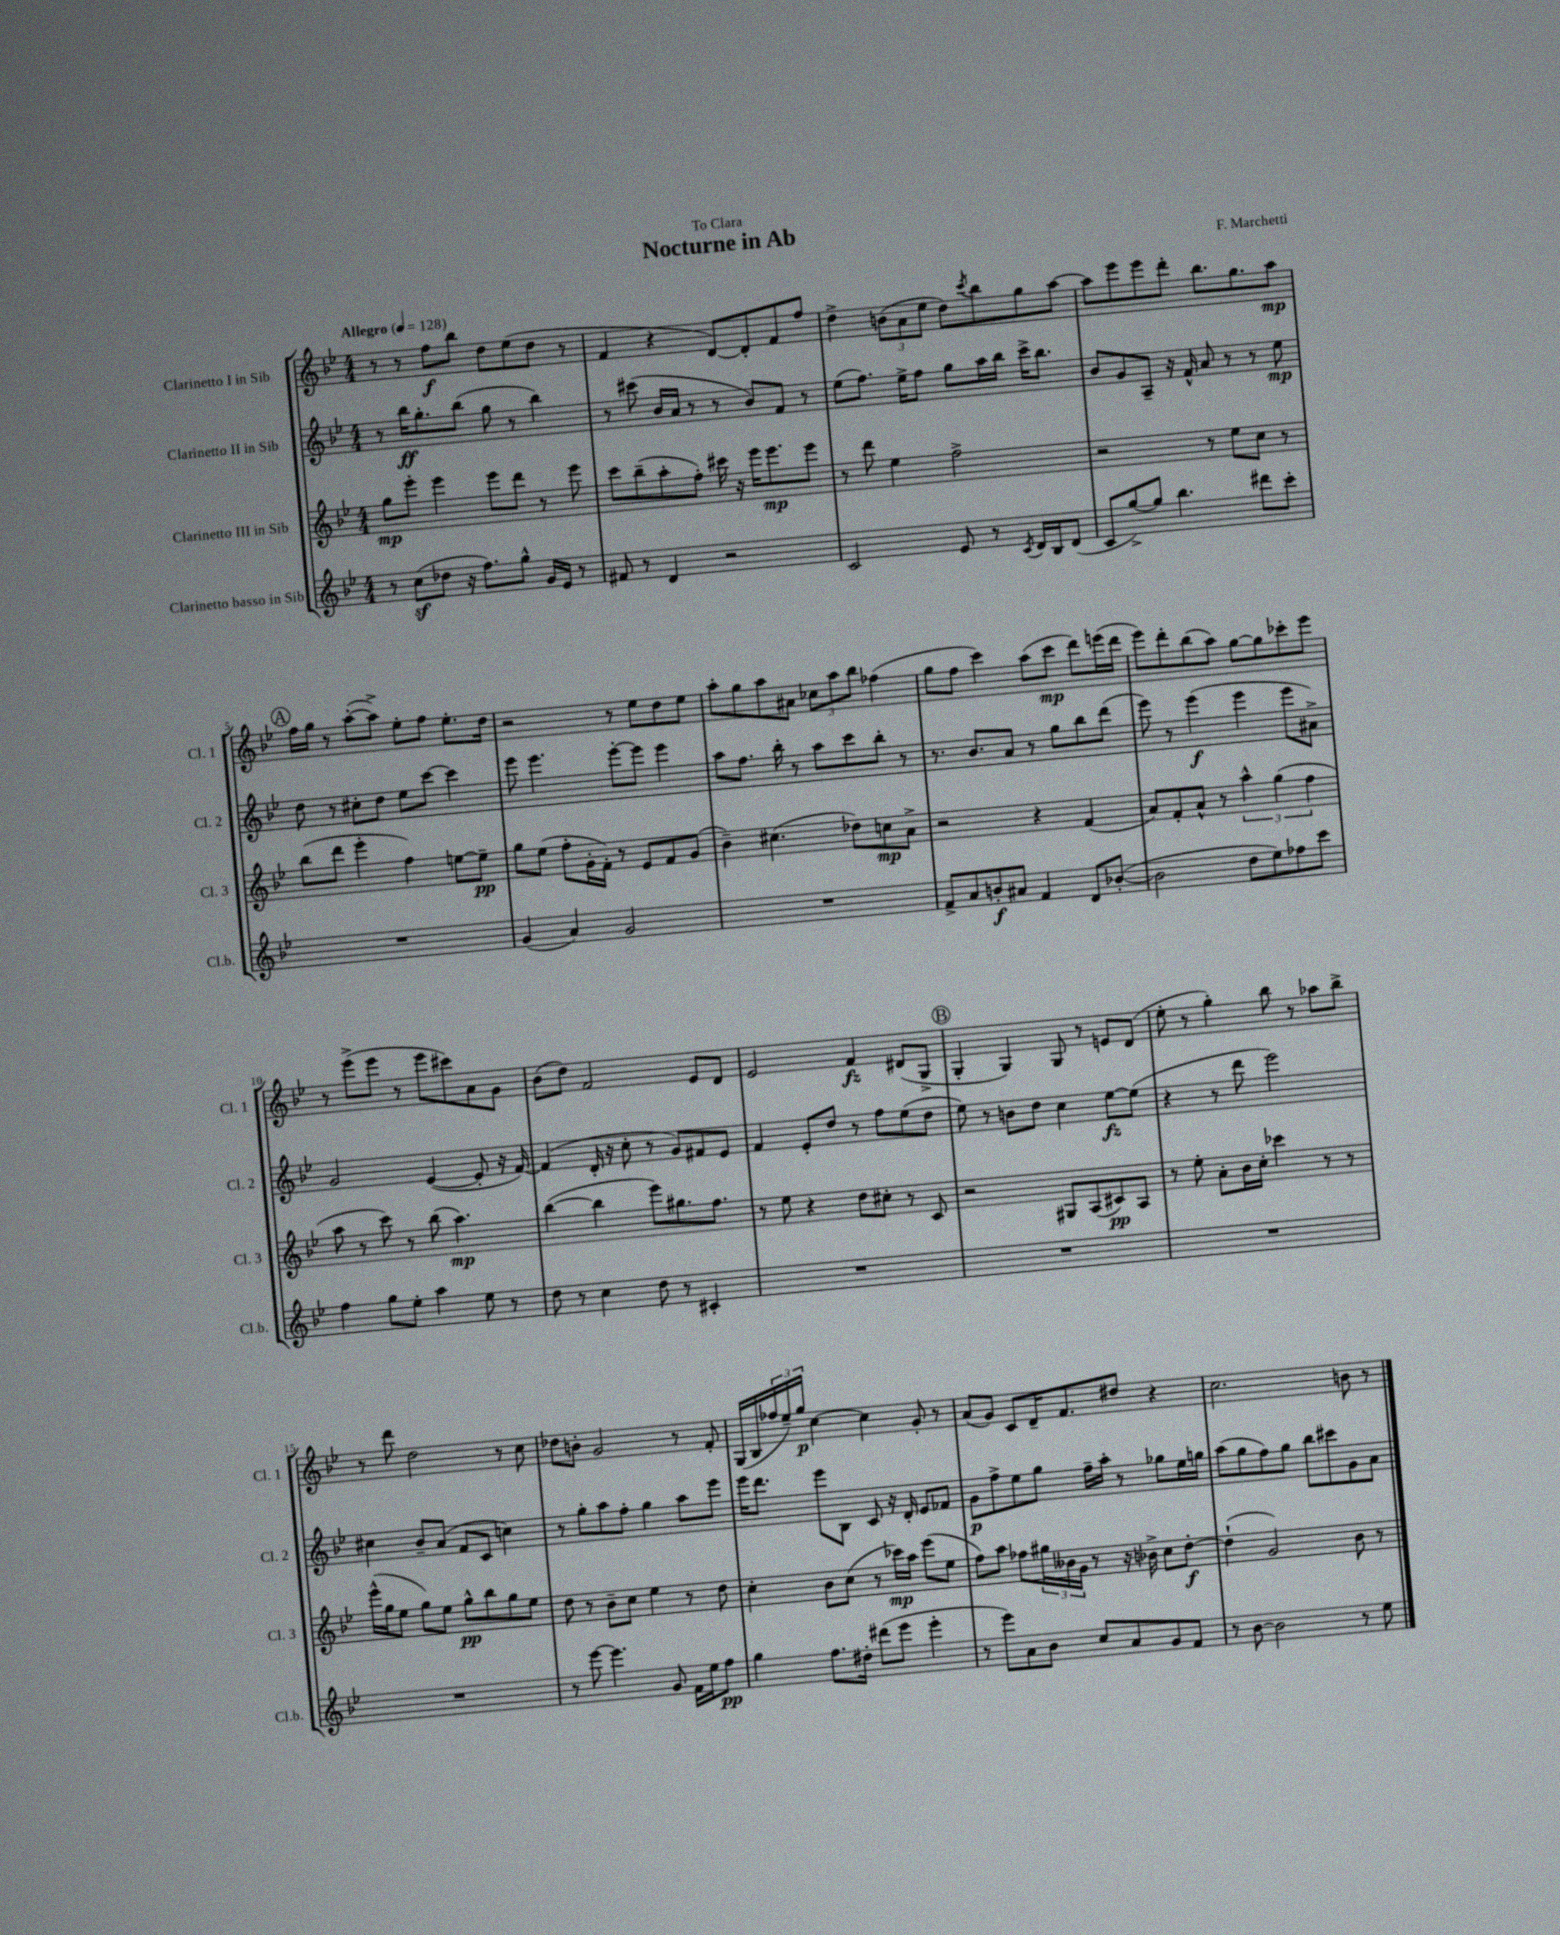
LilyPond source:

\header { title = "Nocturne in Ab" composer = "F. Marchetti" dedication = "To Clara" }
<<
\new StaffGroup <<
\new Staff = "s0" \with { instrumentName = "Clarinetto I in Sib" shortInstrumentName = "Cl. 1" } {
    \clef treble \key bes \major \numericTimeSignature \time 4/4 \tempo "Allegro" 4 = 128
    r8 r8 f''8\f bes''8 d''8 ees''8( d''8 r8 |
    f'4 r4 d'8~) d'8-. f'8 f''8 |
    d''4-> \tuplet 3/2 { b'8( a'8 ees''8 } d''8) \acciaccatura { c'''8 } bes''8 g''8 a''8~ |
    a''8 ees'''8 ees'''8 d'''8-. bes''8. g''8. a''8\mp |
    \mark \markup { \circle "A" } f''16 g''16 r8 a''8~-.( a''8->) ees''8-. f''8 ees''8.-. d''16 |
    r2 r8 ees''8 d''8 ees''8 |
    a''8-. g''8 a''8 ais'8 \tuplet 3/2 { ces''8 a''8 bes''8 } fes''4( |
    g''8 f''8 c'''4) a''8( c'''8\mp d'''8) e'''16( d'''16 |
    ees'''8) d'''8-. bes''8( a''8) g''8~ g''8 ces'''8-. ees'''8 |
    r8 ees'''8->( ees'''8 r8 ees'''8 cis'''8) a'8 g'8 |
    bes'8( d''8) f'2 ees'8 d'8 |
    ees'2 f'4\fz dis'8( g8-> |
    \mark \markup { \circle "B" } g4-. g4) g8 r8 e'8 d'8( |
    ees''8-. r8 g''4-.) bes''8 r8 aes''8 bes''8-> |
    r8 d'''8 d''2 r8 c''8 |
    des''8 b'8-. g'2 r8 f'8-. |
    g16( bes16 \tuplet 3/2 { fes''16 ees''16--) g''16\p } c''4~ c''4 g'8-. r8 |
    a'8( g'8) c'8 d'16-- f'8. dis''8 r4 |
    c''2. b'8 r8 \bar "|." |
}
\new Staff = "s1" \with { instrumentName = "Clarinetto II in Sib" shortInstrumentName = "Cl. 2" } {
    \clef treble \key bes \major \numericTimeSignature \time 4/4
    r8 bes''16\ff g''8.-. bes''8( g''8 r8 bes''4) |
    r8 cis'''8( bes'16 a'16 r8 r8 bes'8) f'8 r8 |
    ees''8( f''8.) ees''16-> f''8 g''8 a''16 bes''16 c'''16-> bes''8. |
    bes'8 g'8 a8-- r16 f'16-^ a'8 r8 r8 ees''8\mp |
    \mark \markup { \circle "A" } d''8 r8 cis''8-. d''8 ees''8 c'''8~ c'''4 |
    ees'''8 ees'''4. ees'''8~-. ees'''8 ees'''4 |
    a''8 f''8. bes''16-. r8 a''8 c'''8 bes''8-. r8 |
    r8. bes'8. a'8 r8 g''8 bes''8 d'''8( |
    ees'''8) r8 ees'''4\f( ees'''4 ees'''8 ais'8->) |
    g'2 ees'4~( ees'8-. r16 f'16~) |
    f'4( d'16-. r16 c''8-. r8 g'8) fis'8 ees'8 |
    f'4 ees'8-. d''8 r8 f''8 ees''8( d''8 |
    \mark \markup { \circle "B" } ees''8) r8 b'8 d''8 c''4 ees''8~\fz ees''8( |
    r4 r8 d'''8 ees'''2) |
    cis''4 bes'8-- a'8( f'8 c'8 c''4) |
    r8 g''8-. a''8 f''8-. g''4 a''8 ees'''8 |
    ees'''16 d'''8. ees'''8 bes8 c'8 r16 d'16-. ees'8 fes'8 |
    g'8\p f''8-> ees''8 g''8 f''16-- a''16-. r8 ges''8 ees''16 g''16 |
    a''8( g''8 f''8) g''8 bes''8 cis'''8 g'8 a'8 \bar "|." |
}
\new Staff = "s2" \with { instrumentName = "Clarinetto III in Sib" shortInstrumentName = "Cl. 3" } {
    \clef treble \key bes \major \numericTimeSignature \time 4/4
    g''8\mp ees'''8-. ees'''4 ees'''8 d'''8 r8 ees'''8 |
    c'''8 bes''8--( a''8-. f''8-.) cis'''16 r16 ees'''16 ees'''8.\mp ees'''8 |
    r8 d'''8 ees''4 f''2-> |
    r2 r8 ees''8 c''8 r8 |
    \mark \markup { \circle "A" } bes''8( d'''8 ees'''4-. f''4) e''8~ e''8--\pp |
    g''8 ees''8( f''8-. g'16-. f'16-.) r8 ees'8 f'8 g'8( |
    bes'4--) cis''4.( des''8) c''8\mp a'8-> |
    r2 r4 f'4( |
    a'8) f'8-. a'8-^ r8 \tuplet 3/2 { a''4-^ g''4( f''4 } |
    a''8 r8 c'''8) r8 bes''8( a''4.\mp) |
    bes''4~( bes''4 ees'''8) gis''8. f''8. |
    r8 ees''8 r4 d''8 cis''8-. r8 c'8 |
    \mark \markup { \circle "B" } r2 gis8 a8( cis'8\pp) a8 |
    r8 ees''8-. a'8-. bes'16 c''16-. ces'''4 r8 r8 |
    ees'''16-^( g''16 ees''8 g''8) ees''8 g''8-^\pp bes''8 g''8 ees''8 |
    d''8 r8 bes'8-- c''8 ees''4 r8 d''8 |
    c''4-. bes'8 c''8( r8 ces'''16\mp) a''16 ees'''8( ees''8 |
    f''8) a''8 fes''8 \tuplet 3/2 { gis''16 beses'16 g'16 } r8 r16 bes'16-> c''8 d''8~-.\f |
    d''4-!( g'2) bes'8 r8 \bar "|." |
}
\new Staff = "s3" \with { instrumentName = "Clarinetto basso in Sib" shortInstrumentName = "Cl.b." } {
    \clef treble \key bes \major \numericTimeSignature \time 4/4
    r8 c''8\sf( des''8 r16 f''8.) g''8-^ g'16 ees'16 r8 |
    fis'8 r8 d'4 r2 |
    c'2 ees'8 r8 \acciaccatura { c'8 } d'16 bes16 d'8( |
    c'8 g''8~->) g''8 bes''4. dis'''8 c'''8-. |
    \mark \markup { \circle "A" } R1 |
    g'4( a'4) g'2 |
    R1 |
    f'8-> a'8 b'8-.\f ais'8 f'4 d'8 bes'8~-.( |
    bes'2 d''8 ees''8) fes''8 c'''8 |
    f''4 g''8 ees''8-. a''4 ees''8 r8 |
    d''8 r8 c''4 d''8 r8 cis'4-. |
    R1 |
    \mark \markup { \circle "B" } R1 |
    R1 |
    R1 |
    r8 ees'''8~ ees'''4. g'8 f'16 ees''16 f''8\pp |
    g''4 f''8. dis''16-. dis'''8( ees'''8 ees'''4-. |
    r8 ees'''8) a'8 bes'8 c''8 a'8 g'8 f'8 |
    r8 bes'8~ bes'2 r8 ees''8 \bar "|." |
}
>>
>>
